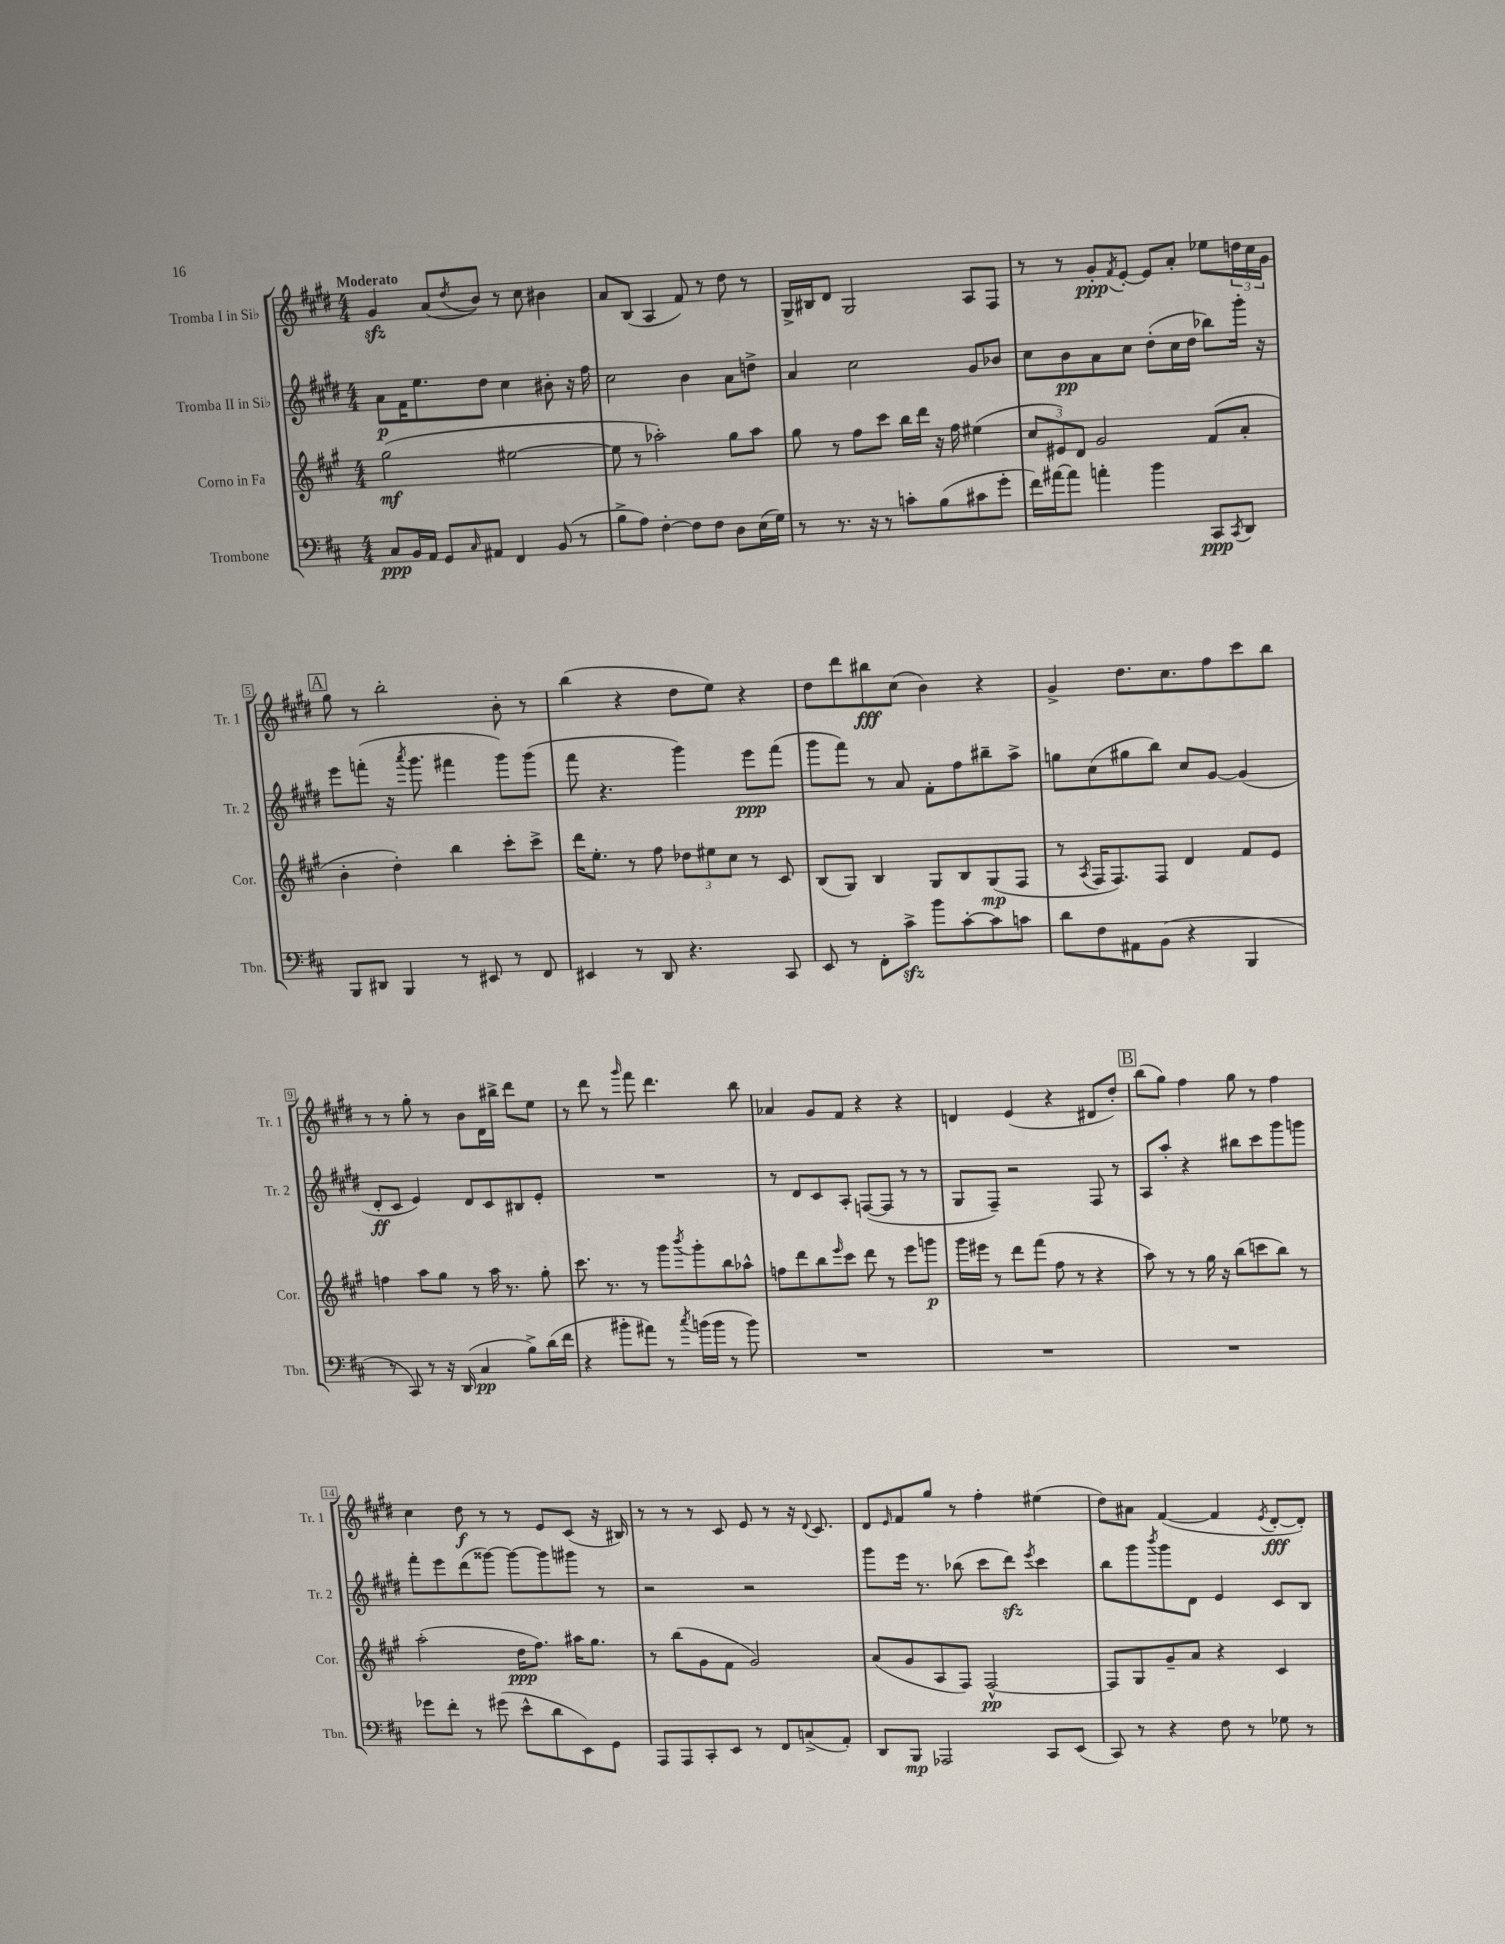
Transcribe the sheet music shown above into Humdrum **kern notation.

**kern	**kern	**kern	**kern
*staff4	*staff3	*staff2	*staff1
*clefF4	*clefG2	*clefG2	*clefG2
*k[f#c#]	*k[f#c#g#]	*k[f#c#g#d#]	*k[f#c#g#d#]
*M4/4	*M4/4	*M4/4	*M4/4
8C#	(2gg#	8a	4g#
16BB	.	16f#	.
16AA	.	8.ee	.
8GG	.	.	(8a
16qqC#	.	.	8qdd#
8AA#	.	8dd#	8b)
4FF#	[2ee#	4cc#	8r
.	.	.	8cc#
(8BB	.	8b#'	4b#
8r	.	16r	.
.	.	16ff#	.
=	=	=	=
8B^	8ee#]	2cc#	8a
8A)	8r	.	(8B
[4F#'	2aa-')	.	4A
8F#]	.	4b	8f#)
8F#	.	.	8r
8D	8gg#	8a	8dd#
(16E	8aa-	8dd^	8r
16G)	.	.	.
=	=	=	=
8r	8gg#	4a	16G#^
.	.	.	16B#
8.r	8r	.	8d#
.	8ff#	2cc#	2G#
16r	.	.	.
8r	8ccc#	.	.
8c'	16bb	.	.
.	16ddd	.	.
(8B	16r	.	.
.	16ff#	.	.
8c#	(4ee#	8g#	8A
8g'	.	8b-	8F#
=	=	=	=
16f#)	12cc#	8cc#	8r
[16a#	.	.	.
.	12e#)	.	.
8a#]	.	8b	8r
.	12d	.	.
4a'	2g#	8a	8g#'
.	.	.	8qf#
.	.	8cc#	[8e'
4b	.	(8dd#'	8e]
.	.	16cc#	8a'
.	.	16dd#	.
8CC#	(8f#	8bb-)	8ee-
8qCC#	.	.	.
8DD	8a'	16ggg#'	24dd
.	.	.	24cc#
.	.	16r	.
.	.	.	24g#
=	=	=	=
8BBB	4b'	8eee	8gg#
8DD#	.	(8fff'	8r
4BBB	4dd')	16r	2bb'
.	.	8qaaa	.
.	.	8.ggg#	.
8r	4bb	4fff#	.
8EE#	.	.	.
8r	8ccc#'	8ggg#)	8b'
8FF#	8ccc#^	(8ggg#	8r
=	=	=	=
4EE#	16ddd	8fff#	(4bb
.	8.ee'	.	.
.	.	4.r	.
8r	8r	.	4r
8DD	8ff#	.	.
4.r	12dd-	4ggg#)	8dd#
.	12ee#	.	.
.	.	.	8ee)
.	12cc#	.	.
.	8r	8eee	4r
8CC#	8c#	(8fff#	.
=	=	=	=
8EE	(8B	8ggg#	8dd#
8r	8G#)	8fff#)	8ddd#
8FF#'	4B	8r	8bb#
8c#^	.	8a	(8cc#
8b	8G#	8f#'	4b)
[8c#'	8B	8ff#	.
8c#]	(8G#	8bb#~	4r
8c	8F#	8aa^	.
=	=	=	=
8d	8r	8gg	4g#^
.	8qA	.	.
8F#	16F#	(8cc#	.
.	8.F#)	.	.
8AA#	.	8gg#	8.dd#
(8BB	8F#	8bb)	.
.	.	.	8.cc#
4r	4d	8cc#	.
.	.	[8g#	8ff#
4BBB	8f#	(4g#]	8ccc#
.	8e	.	8bb
=	=	=	=
8r	4ff	8d#'	8r
8CC#)	.	8c#	8r
8r	8aa	4e)	8gg#'
16r	8gg#	.	8r
(16DD	.	.	.
4C#	8r	8d#	8b
.	16aa	8c#	16d#
.	8.r	.	16bb#^
8B^)	.	8B#	8ddd#
(16d	8gg#'	8e'	8ee
16f#	.	.	.
=	=	=	=
4r	8.ccc#	1r	8r
.	.	.	8ddd#
.	8.r	.	.
8b#'	.	.	8r
.	.	.	16qqggg#
8a#)	8r	.	8fff#
8r	8ggg#	.	4.ddd#
8qcc#	8qbbb	.	.
(16b	8ggg#'	.	.
16b	.	.	.
8r	8bb	.	.
8b)	8aa-^^	.	8bb
=	=	=	=
1r	8ff	8r	4a-
.	8ddd	8d#	.
.	8bb	8c#	8g#
.	16qqeee	.	.
.	8ccc#	8A'	8f#
.	8ddd	([8F	4r
.	8r	8F]	.
.	8eee	8r	4r
.	8ggg	8r	.
=	=	=	=
1r	16ggg#	8G#	4d
.	16eee#	.	.
.	8r	8F#~)	.
.	8ddd	2r	(4e
.	(8fff#	.	.
.	8ff#	.	4r
.	8r	.	.
.	4r	8F#	8d#
.	.	8r	8dd#')
=	=	=	=
1r	8aa)	8A	(8bb
.	8r	8aa'	8gg#)
.	8r	4r	4ff#
.	16gg#	.	.
.	16r	.	.
.	(8bb	8bb#	8gg#
.	8ccc	8ccc#	8r
.	8bb)	8ggg#	4ff#
.	8r	8ggg	.
=	=	=	=
8g-	(2aa'	8fff#'	4cc#
8f#'	.	8eee	.
8r	.	(8ddd#	8dd#
(8g#	.	[8ggg##)	8r
8e^^	16dd	8ggg##_	8r
.	8.ff#)	.	.
8d	.	8ggg##]	8e
8EE)	16aa#	8ggg#	(8c#
.	8.gg#	.	.
8GG	.	8r	16r
.	.	.	16B#)
=	=	=	=
8AAA	8r	2r	8r
8AAA	(8bb	.	8r
8CC#'	8g#	.	8r
8EE	8f#	.	8c#
8r	2g#)	2r	8e
8FF#	.	.	8r
(8C^	.	.	16r
.	.	.	8qqd#
.	.	.	8.c#
8AA')	.	.	.
=	=	=	=
8DD	(8a	8ggg#	8d#
.	.	.	16qqe
8BBB	8g#	16eee	8f#
.	.	8.r	.
2AAA-	8A	.	8gg#
.	8F#)	(8bb-	8r
.	[2F#^^	8ccc#	4ff#'
.	.	8ddd#)	.
.	.	8qeee	.
8CC#	.	4ccc#	(4ee#
(8EE	.	.	.
=	=	=	=
8CC#)	8F#]	8bb	8dd#)
8r	8G#	8ggg#	8a#
.	.	8qbbb	.
4r	8g#~	8ggg#	([4f#
.	8a	8d#	.
8F#	4r	4e	4f#]
8r	.	.	.
.	.	.	8qe
8G-	4c#	8c#	[8d#'
8r	.	8B	8d#'])
==	==	==	==
*-	*-	*-	*-
